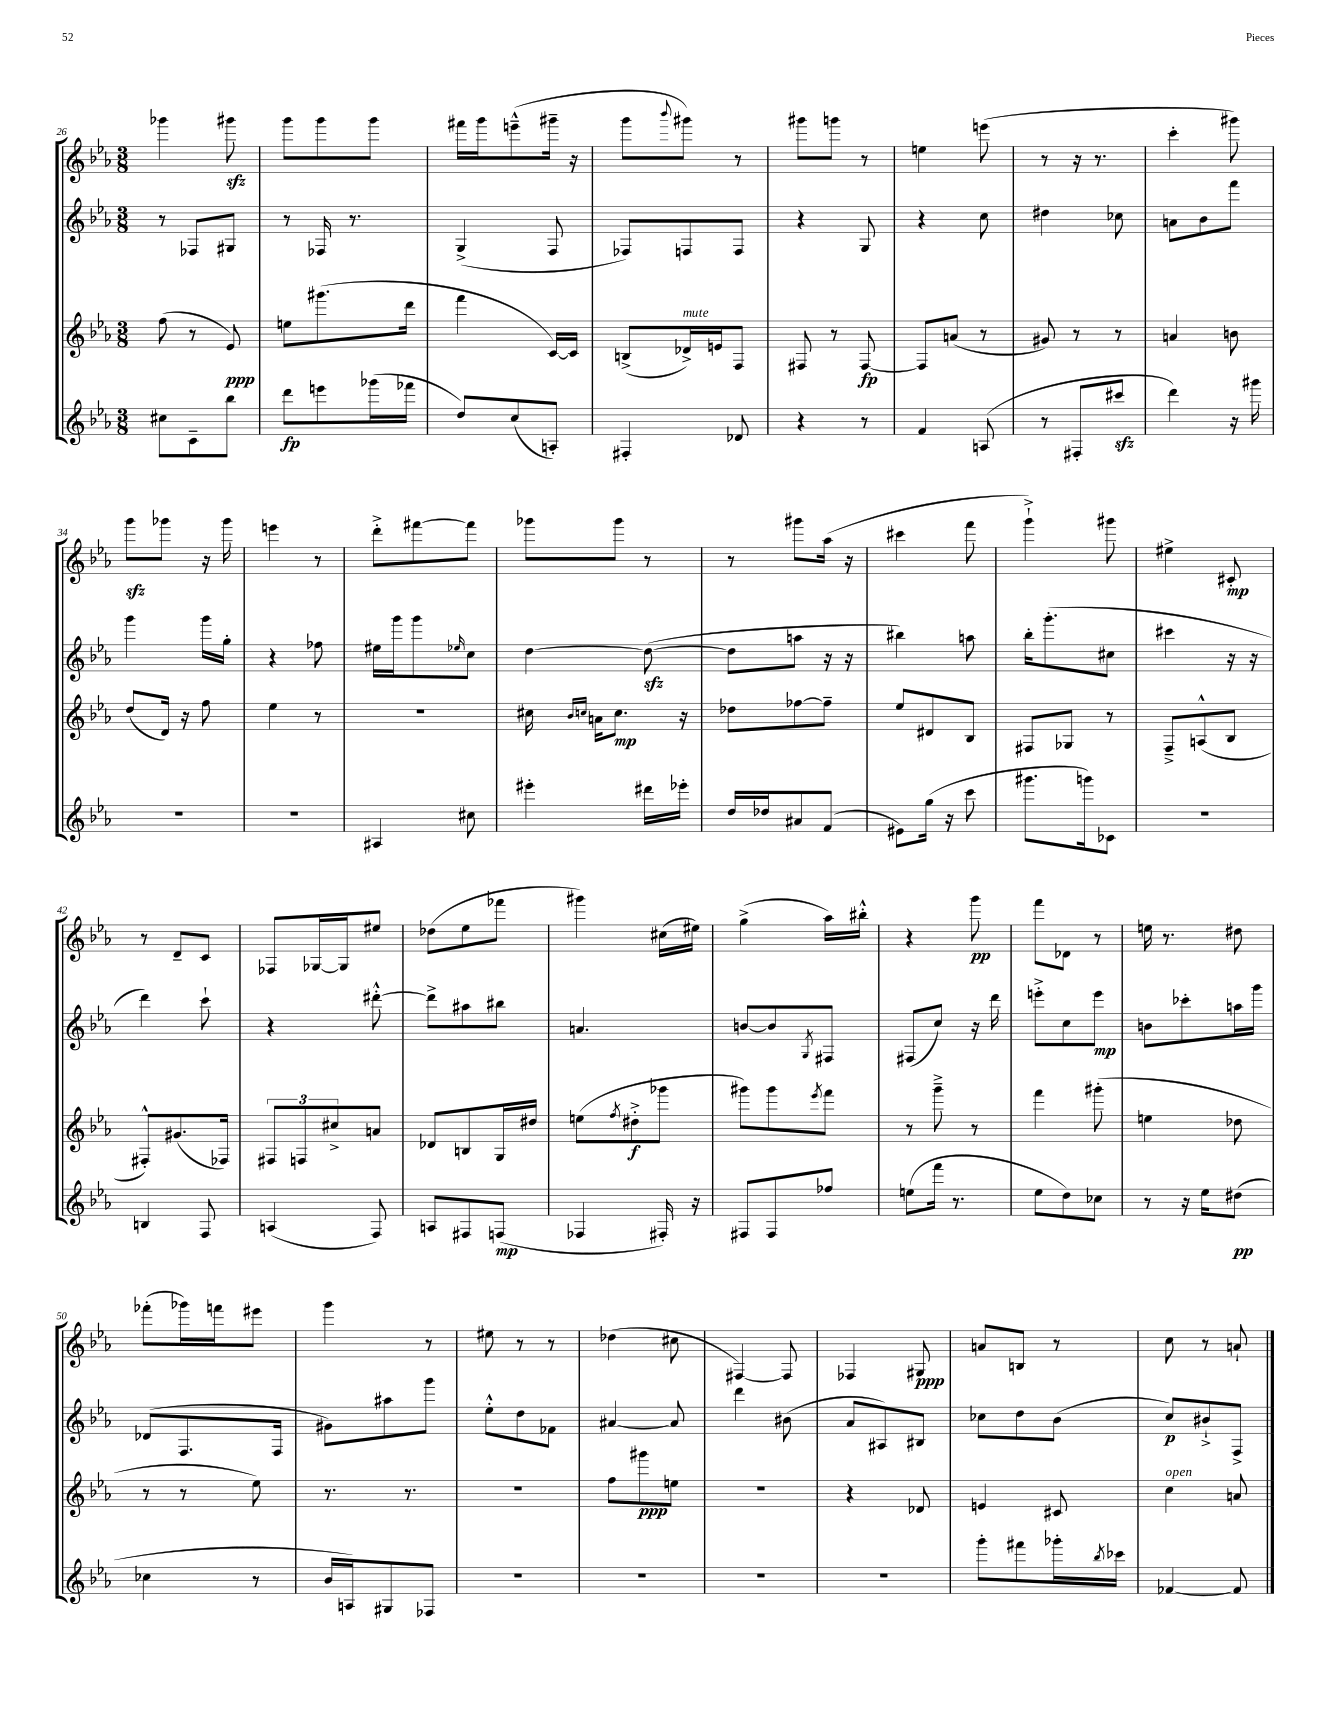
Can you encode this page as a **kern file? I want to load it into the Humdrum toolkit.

**kern	**dynam	**kern	**dynam	**kern	**dynam	**kern	**dynam
*part4	*part4	*part3	*part3	*part2	*part2	*part1	*part1
*staff4	*staff4	*staff3	*staff3	*staff2	*staff2	*staff1	*staff1
*clefG2	*	*clefG2	*	*clefG2	*	*clefG2	*
*k[b-e-a-]	*	*k[b-e-a-]	*	*k[b-e-a-]	*	*k[b-e-a-]	*
*M3/8	*	*M3/8	*	*M3/8	*	*M3/8	*
=26	=26	=26	=26	=26	=26	=26	=26
8cc#X\L	.	(8ff\	.	8r	.	4ggg-X\	.
8c~\	.	8r	.	8F-X/L	.	.	.
8bb-\J	.	8e-/)	ppp	8G#X/J	.	8ggg#Xzz\	.
=27	=27	=27	=27	=27	=27	=27	=27
8ddd\L	fp	8een\L	.	8r	.	8ggg\L	.
8eeen\	.	(8.ggg#X\	.	16F-X/	.	8ggg\	.
.	.	.	.	8.r	.	.	.
(16ggg-X\L	.	.	.	.	.	8ggg\J	.
16fff-X\JJ	.	16ddd\Jk	.	.	.	.	.
=28	=28	=28	=28	=28	=28	=28	=28
8dd/L)	.	4fff\	.	(4G^/	.	16fff#X\LL	.
.	.	.	.	.	.	16ggg\J	.
(8cc/	.	.	.	.	.	(8eeen~^^\	.
8An'/J)	.	[16c/LL)	.	8F/	.	16ggg#X~\Jk	.
.	.	16c/JJ]	.	.	.	16r	.
=29	=29	=29	=29	=29	=29	=29	=29
4F#X'/	.	(8Bn^/L	.	8F-X/L)	.	8ggg\L	.
.	.	.	.	.	.	8qqbbb-/	.
!	!	!LO:TX:a:i:t=mute	!	!	!	!	!
.	.	16d-X^/L)	.	8Fn/	.	8ggg#X\J)	.
.	.	16en/J	.	.	.	.	.
8d-X/	.	8F/J	.	8F/J	.	8r	.
=30	=30	=30	=30	=30	=30	=30	=30
4r	.	8F#X/	.	4r	.	8ggg#X\L	.
.	.	8r	.	.	.	8gggn\J	.
8r	.	[8F#/	fp	8G/	.	8r	.
=31	=31	=31	=31	=31	=31	=31	=31
4f/	.	8F#/L]	.	4r	.	4een\	.
.	.	(8an/J	.	.	.	.	.
(8An/	.	8r	.	8cc\	.	(8eeen\	.
=32	=32	=32	=32	=32	=32	=32	=32
8r	.	8g#X/)	.	4dd#X\	.	8r	.
8F#X'/L	.	8r	.	.	.	16r	.
.	.	.	.	.	.	8.r	.
8ccc#Xzz/J	.	8r	.	8cc-X\	.	.	.
=33	=33	=33	=33	=33	=33	=33	=33
4ddd\)	.	4an/	.	8an\L	.	4ccc'\	.
.	.	.	.	8b-\	.	.	.
16r	.	8bn\	.	8fff\J	.	8ggg#X\)	.
16ggg#X\	.	.	.	.	.	.	.
!!LO:LB:g=z
=34	=34	=34	=34	=34	=34	=34	=34
4.r	.	(8dd/L	.	4ggg\	.	8gggzz\L	.
.	.	16d/Jk)	.	.	.	8ggg-X\J	.
.	.	16r	.	.	.	.	.
.	.	8ff\	.	16ggg\LL	.	16r	.
.	.	.	.	16gg'\JJ	.	16ggg-\	.
=35	=35	=35	=35	=35	=35	=35	=35
4.r	.	4ee-\	.	4r	.	4eeen\	.
.	.	8r	.	8ff-X\	.	8r	.
=36	=36	=36	=36	=36	=36	=36	=36
4A#X/	.	4.r	.	16ee#X\LL	.	8ddd'^\L	.
.	.	.	.	16ggg\J	.	.	.
.	.	.	.	8ggg\	.	[8fff#X\	.
.	.	.	.	16qqee-X/	.	.	.
8cc#X\	.	.	.	8cc\J	.	8fff#\J]	.
=37	=37	=37	=37	=37	=37	=37	=37
4eee#X'\	.	16cc#X\	.	[4dd\	.	8ggg-X\L	.
.	.	16qqb-/LL	.	.	.	.	.
.	.	16qqccn/JJ	.	.	.	.	.
.	.	16an\KL	.	.	.	.	.
.	.	8.cc\J	mp	.	.	8ggg-\J	.
16ddd#X\LL	.	.	.	(8ddzz\_	.	8r	.
16eee-X'\JJ	.	16r	.	.	.	.	.
=38	=38	=38	=38	=38	=38	=38	=38
16dd/LL	.	8dd-X\L	.	8dd\L]	.	8r	.
16dd-X/J	.	.	.	.	.	.	.
8a#X/	.	[8ff-X\	.	8aan\J	.	8ggg#X\L	.
(8f/J	.	8ff-~\J]	.	16r	.	(16aa-\Jk	.
.	.	.	.	16r	.	16r	.
=39	=39	=39	=39	=39	=39	=39	=39
8e#X\L)	.	8ee-/L	.	4bb#X\)	.	4ccc#X\	.
(16gg\Jk	.	8d#X/	.	.	.	.	.
16r	.	.	.	.	.	.	.
8ccc\	.	8B-/J	.	8aan\	.	8fff\	.
=40	=40	=40	=40	=40	=40	=40	=40
8.ggg#X\L	.	8F#X/L	.	16bb-'\KL	.	4ggg`^\)	.
.	.	.	.	(8.ggg'\	.	.	.
.	.	8G-X/J	.	.	.	.	.
16gggn\k)	.	.	.	.	.	.	.
8c-X\J	.	8r	.	8cc#X\J	.	8ggg#X\	.
=41	=41	=41	=41	=41	=41	=41	=41
4.r	.	8F~^/L	.	4ccc#X\	.	4ee#X^\	.
.	.	(8An^^/	.	.	.	.	.
.	.	8B-/J	.	16r	.	8c#X'/	mp
.	.	.	.	16r	.	.	.
!!LO:LB:g=z
=42	=42	=42	=42	=42	=42	=42	=42
4Bn/	.	8F#X'^^/L)	.	4ddd\)	.	8r	.
.	.	(8.g#X/	.	.	.	8d~/L	.
8F/	.	.	.	8ccc`\	.	8c/J	.
.	.	16F-X/Jk)	.	.	.	.	.
=43	=43	=43	=43	=43	=43	=43	=43
(4An/	.	12F#X/L	.	4r	.	8F-X/L	.
.	.	12Fn/	.	.	.	.	.
.	.	.	.	.	.	[16G-X/L	.
.	.	12cc#X^/	.	.	.	.	.
.	.	.	.	.	.	16G-/J]	.
8F/)	.	8an/J	.	[8ddd#X'^^\	.	8ee#X/J	.
=44	=44	=44	=44	=44	=44	=44	=44
8An/L	.	8d-X/L	.	8ddd#^\L]	.	(8dd-X\L	.
8F#X/	.	8Bn/	.	8aa#X\	.	8ee-\	.
(8Fn/J	mp	16G/L	.	8bb#X\J	.	8fff-X\J	.
.	.	16dd#X/JJ	.	.	.	.	.
=45	=45	=45	=45	=45	=45	=45	=45
4F-X/	.	(8een\L	.	4.an/	.	4ggg#X\)	.
.	.	8qff/	.	.	.	.	.
.	.	8dd#X'^\	f	.	.	.	.
16F#X'/)	.	8ggg-X\J	.	.	.	(16cc#X\LL	.
16r	.	.	.	.	.	16ee#X\JJ)	.
=46	=46	=46	=46	=46	=46	=46	=46
8F#X/L	.	8ggg#X\L)	.	[8bn/L	.	(4gg^\	.
8F#/	.	8ggg#\	.	8b/]	.	.	.
.	.	8qeee-/	.	8qG/	.	.	.
8ff-X/J	.	8fff\J	.	8F#X/J	.	16aa-\LL)	.
.	.	.	.	.	.	16bb#X'^^\JJ	.
=47	=47	=47	=47	=47	=47	=47	=47
(8een\L	.	8r	.	(8F#X/L	.	4r	.
16fff\Jk	.	8ggg~^\	.	8cc/J)	.	.	.
8.r	.	.	.	.	.	.	.
.	.	8r	.	16r	.	8ggg\	pp
.	.	.	.	16ddd\	.	.	.
=48	=48	=48	=48	=48	=48	=48	=48
8ee-\L	.	4fff\	.	8eeen'^\L	.	8fff\L	.
8dd\)	.	.	.	8cc\	.	8d-X\J	.
8cc-X\J	.	(8ggg#X'\	.	8eee\J	mp	8r	.
=49	=49	=49	=49	=49	=49	=49	=49
8r	.	4een\	.	8bn\L	.	16een\	.
.	.	.	.	.	.	8.r	.
16r	.	.	.	8ccc-X'\	.	.	.
16ee-\KL	.	.	.	.	.	.	.
(8dd#X\J	pp	8dd-X\	.	16aan\L	.	8dd#X\	.
.	.	.	.	16ggg\JJ	.	.	.
!!LO:LB:g=z
=50	=50	=50	=50	=50	=50	=50	=50
4cc-X\	.	8r	.	(8d-X/L	.	(8fff-X'\L	.
.	.	8r	.	8.F/	.	16ggg-X\L)	.
.	.	.	.	.	.	16fffn\J	.
8r	.	8ee-\)	.	.	.	8eee#X\J	.
.	.	.	.	16F/Jk	.	.	.
=51	=51	=51	=51	=51	=51	=51	=51
16b-/LL	.	8.r	.	8g#X\L)	.	4ggg\	.
16An/J)	.	.	.	.	.	.	.
8G#X/	.	.	.	8aa#X\	.	.	.
.	.	8.r	.	.	.	.	.
8F-X/J	.	.	.	8ggg\J	.	8r	.
=52	=52	=52	=52	=52	=52	=52	=52
4.r	.	4.r	.	8ee-'^^\L	.	8ee#X\	.
.	.	.	.	8dd\	.	8r	.
.	.	.	.	8f-X\J	.	8r	.
=53	=53	=53	=53	=53	=53	=53	=53
4.r	.	8ff\L	.	[4a#X/	.	(4dd-X\	.
.	.	8ggg#X\	ppp	.	.	.	.
.	.	8een\J	.	8a#/]	.	8cc#X\	.
=54	=54	=54	=54	=54	=54	=54	=54
4.r	.	4.r	.	4ddd\	.	[4F#X/)	.
.	.	.	.	(8b#X\	.	8F#/]	.
=55	=55	=55	=55	=55	=55	=55	=55
4.r	.	4r	.	8a-/L	.	4F-X/	.
.	.	.	.	8A#X/)	.	.	.
.	.	8d-X/	.	8B#X/J	.	8G#X/	ppp
=56	=56	=56	=56	=56	=56	=56	=56
8ggg'\L	.	4en/	.	8cc-X\L	.	8an/L	.
8fff#X\	.	.	.	8dd\	.	8Bn/J	.
16ggg-X'\L	.	8c#X/	.	(8b-\J	.	8r	.
8qbb-/	.	.	.	.	.	.	.
16ccc-X\JJ	.	.	.	.	.	.	.
=57	=57	=57	=57	=57	=57	=57	=57
!	!	!LO:TX:a:i:t=open	!	!	!	!	!
[4f-X/	.	4cc\	.	8cc/L)	p	8cc\	.
.	.	.	.	8b#X`^/	.	8r	.
8f-/]	.	8an/	.	8F^/J	.	8an`/	.
==	==	==	==	==	==	==	==
*-	*-	*-	*-	*-	*-	*-	*-
